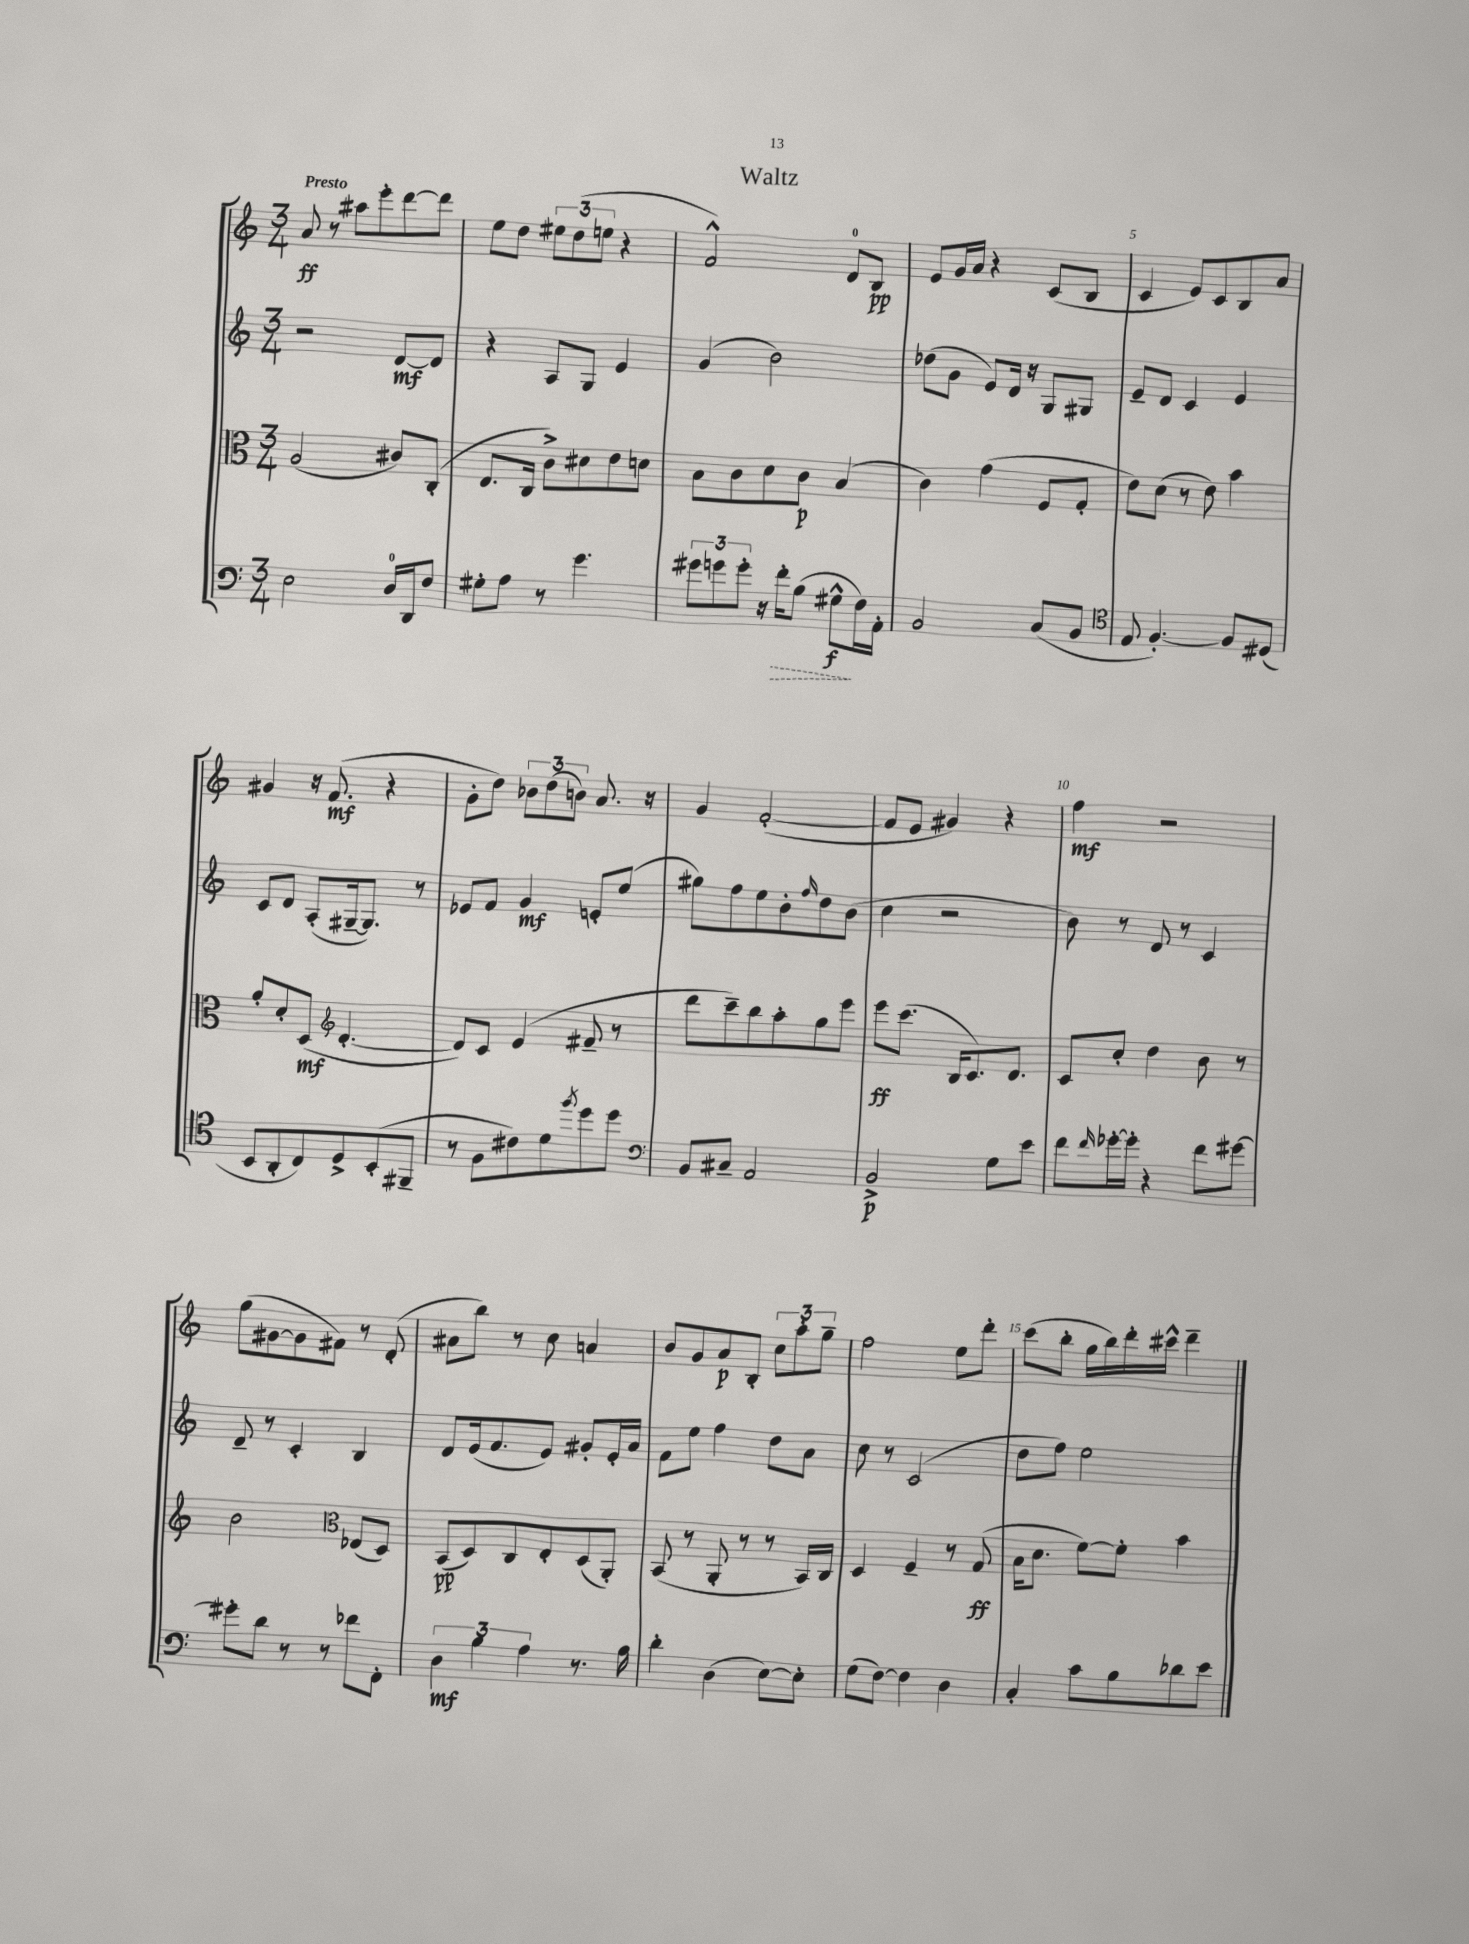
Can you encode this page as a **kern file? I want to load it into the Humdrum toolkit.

**kern	**kern	**kern	**kern
*staff4	*staff3	*staff2	*staff1
*clefF4	*clefC3	*clefG2	*clefG2
*k[]	*k[]	*k[]	*k[]
*M3/4	*M3/4	*M3/4	*M3/4
2E	(2A	2r	8a
.	.	.	8r
.	.	.	8aa#
.	.	.	8eee'
16D	8c#)	[8d	[8ddd
16DD	.	.	.
8F	(8C'	8d]	8ddd]
=	=	=	=
8G#'	8.E	4r	8ee
8A	.	.	8dd
.	16C	.	.
8r	8c^)	8A	12ee#
.	.	.	(12dd
4.g	8d#	8G	.
.	.	.	12ee
.	8e	4e	4r
.	8d	.	.
=	=	=	=
12g#	8B	(4g	2f^^)
12g	.	.	.
.	8c	.	.
12g'	.	.	.
16r	8d	2b)	.
16f'	.	.	.
(8B	8c	.	.
8G#^^	(4B	.	8d
16F)	.	.	8B
16AA'	.	.	.
=	=	=	=
2BB	4c)	(8dd-	8e
.	.	8g	16g
.	.	.	16a
.	(4g	8e)	4r
.	.	16d	.
.	.	16r	.
(8C	8F	8G	(8c
8BB	8G'	8G#	8B
=	=	=	=
*clefC4	*	*	*
8E	8e)	8e~	4c
[4.F')	(8d	8d	.
.	8r	4c	8e)
.	8e)	.	8c
8F]	4b	4e	8B
(8D#	.	.	8a
=	=	=	=
8BB	8a'	8c	4g#
8AA'	8d'	8d	.
8C)	(8D	(8A'	16r
.	.	.	(8.f
*	*clefG2	*	*
8D^	[4.d'	[16G#~	.
.	.	8.G#])	.
(8BB'	.	.	4r
8FF#~	.	8r	.
=	=	=	=
8r	8d])	8e-	8g'
8F	8c	8f	8dd)
8c#)	(4e	4g	12b-
.	.	.	(12dd
8d	.	.	.
.	.	.	12b)
8qff	.	.	.
8dd	8f#~	8e'	8.a
8dd	8r	(8ee	.
.	.	.	16r
=	=	=	=
*clefF4	*	*	*
8BB	8ddd	8gg#)	4g
8C#~	8ccc~)	8ff	.
2AA	8bb	8ee	([2f'
.	8aa'	8b'	.
.	.	16qqff	.
.	8gg	8dd	.
.	8eee	(8b	.
=	=	=	=
2BB^	8eee	4cc	8f]
.	(8.ccc	.	8e
.	.	2r	4g#)
.	16B	.	.
.	8.c)	.	.
8G	.	.	4r
.	8.d	.	.
8e	.	.	.
=	=	=	=
8f	8c	8b)	4ff
16qqf	.	.	.
[16g-'	8cc'	8r	.
16g-']	.	.	.
4r	4dd	8d	2r
.	.	8r	.
8f	8b	4c	.
[8g#	8r	.	.
=	=	=	=
8g#']	2b	8d~	(8gg
8d	.	8r	[8g#
8r	.	4c'	8g#]
8r	.	.	8f#)
*	*clefC3	*	*
8f-	(8E-	4B	8r
8FF'	8D)	.	(8d'
=	=	=	=
6D	(8BB	8d	8a#
.	8D)	(16e	8bb)
6B	.	.	.
.	.	8.f	.
.	8C	.	8r
6A	.	.	.
.	8E'	8e)	8cc
8.r	(8D	8g#'	4a
.	8AA')	16e'	.
16B	.	16a	.
=	=	=	=
4d'	(8BB	8f	8b
.	8r	8ee	8g
(4D	8AA'	4ff	8a
.	8r	.	8B'
[8E)	8r	8dd	12cc
.	.	.	12aa'
8E']	16BB)	8a	.
.	.	.	12gg~
.	16C	.	.
=	=	=	=
(8G	4D	8cc	2ff
[8F)	.	8r	.
4F]	4F~	(2c	.
4D	8r	.	8ee
.	(8G	.	8ddd'
=	=	=	=
4C'	16B	8dd	(8ccc
.	8.d	.	.
.	.	8ff)	8bb'
8c	[8f)	2ee	16gg
.	.	.	16bb)
8B	8f']	.	16ddd'
.	.	.	16ccc#^^
8d-	4b	.	4ddd~
8e	.	.	.
==	==	==	==
*-	*-	*-	*-
